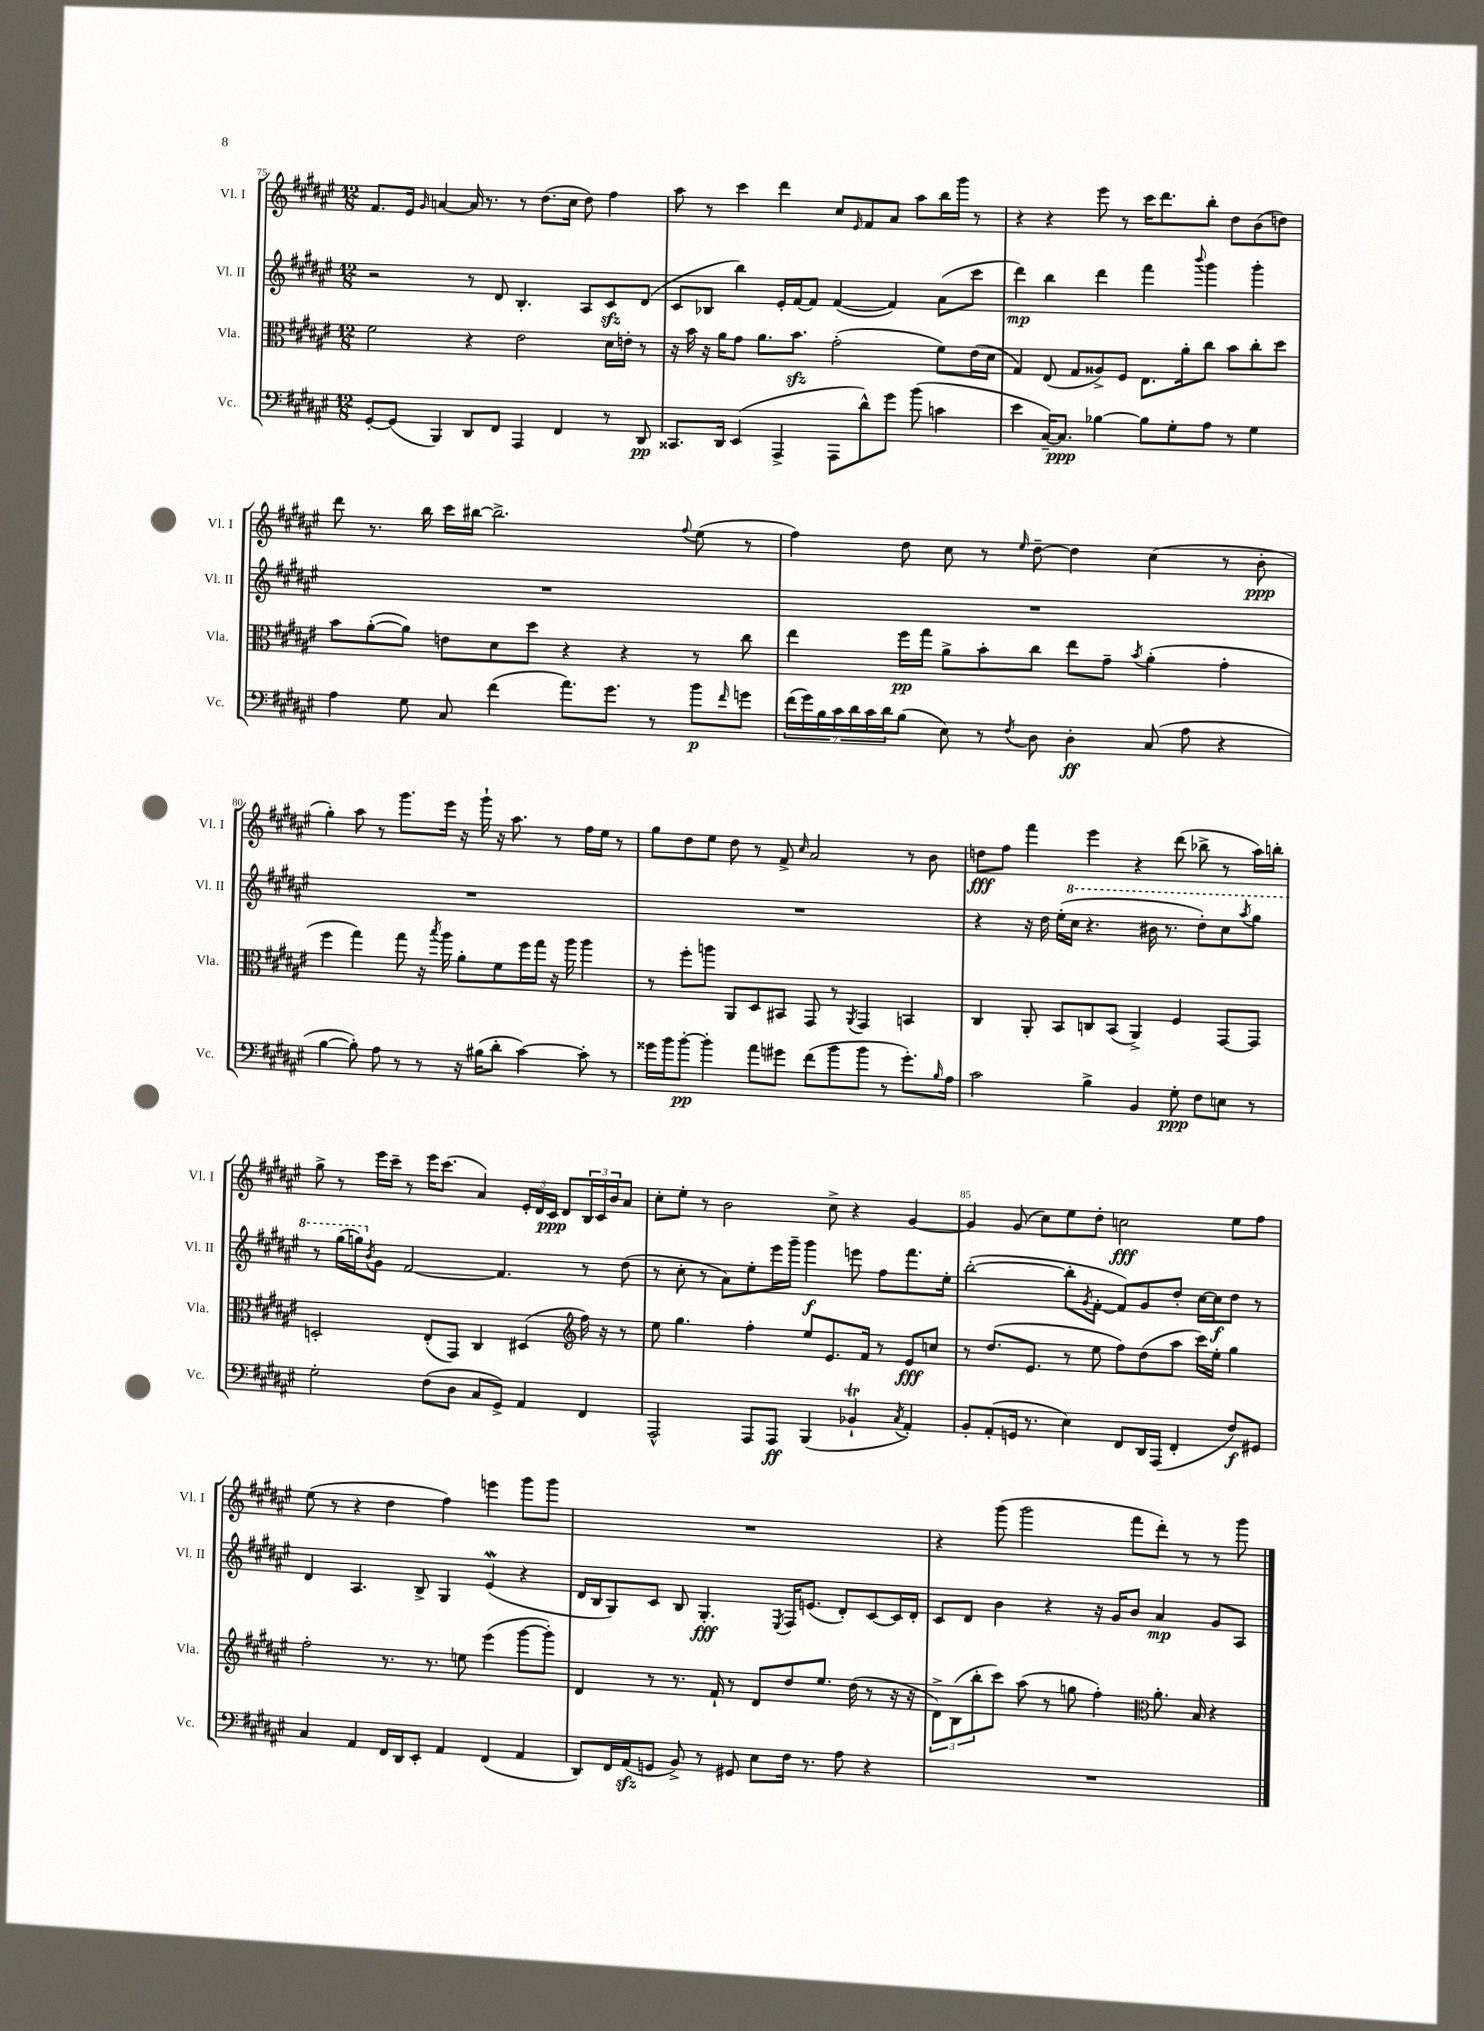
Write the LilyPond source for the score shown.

<<
\new StaffGroup <<
\new Staff = "s0" \with { instrumentName = "Vl. I" shortInstrumentName = "Vl. I" } {
    \clef treble \key fis \major \numericTimeSignature \time 12/8
    fis'8. eis'16 \grace { gis'16 } a'4~ a'16 r8. r8 dis''8.( cis''16 dis''8) fis''4 |
    ais''8 r8 cis'''4 dis'''4 cis''8 \grace { eis'16 } fis'8 ais'8 ais''8 b''16 gis'''16 r8 |
    r4 r4 eis'''8 r8 cis'''16 dis'''8. b''8-. dis''8 b'8( d''8) |
    dis'''8 r8. b''16 cis'''16 bis''16~ bis''2.-> \appoggiatura { fis''8 } eis''8( r8 |
    fis''4) dis''8 cis''8 r8 \grace { eis''16 } dis''8~-- dis''4 cis''4( r8 b'8-.\ppp |
    gis''4-.) ais''8 r8 gis'''8. eis'''16 r16 gis'''16-! r16 ais''8. r8 fis''16 eis''16 r8 |
    gis''8 dis''8 eis''8 dis''8 r8 fis'8-> \grace { cis''16 } ais'2 r8 b'8 |
    d''8\fff fis''8 fis'''4 eis'''4 r4 dis'''8( bes''8-> r8 ais''16) b''16-. |
    gis''8-> r8 eis'''16 cis'''16-- r8 eis'''16 cis'''8.( ais'4) \tuplet 3/2 { eis'16-. dis'16 cis'16\ppp } dis'8 \tuplet 3/2 { b16 cis'16 b'16 } ais'8 |
    cis''8-. eis''8-. r8 b'2 cis''8-> r4 gis'4~ |
    gis'4 gis'8( cis''8) eis''8 dis''8-. c''2\fff eis''8 fis''8 |
    eis''8( r8 r4 dis''4 fis''4) e'''4 gis'''8 gis'''8 |
    R1. |
    r4 gis'''8( gis'''2 fis'''8 dis'''8-.) r8 r8 gis'''8 \bar "|." |
}
\new Staff = "s1" \with { instrumentName = "Vl. II" shortInstrumentName = "Vl. II" } {
    \clef treble \key fis \major \numericTimeSignature \time 12/8
    r2 r8 dis'8 b4.-. ais8 cis'8\sfz dis'8( |
    cis'8 bes8 b''4) eis'16-. fis'16~ fis'8 fis'4~( fis'4) ais'8( cis'''8 |
    dis'''4\mp) b''4 dis'''4 fis'''4 \appoggiatura { b'''8 } gis'''4 gis'''4-. |
    R1. |
    R1. |
    R1. |
    R1. |
    r4 r16 dis''16 eis''16-.( \ottava #1 cis'''16 r4. bis''16 r8. dis'''8-.) cis'''8 \acciaccatura { ais'''8 } gis'''8 |
    r8 gis'''16( g'''16) \ottava #0 \acciaccatura { b'8 } gis'8 fis'2~ fis'4. r8 dis''8( |
    r8 cis''8-. r8 ais'8) eis''8-. eis'''16 gis'''16-- gis'''4\f e'''8 fis''8 fis'''8. eis''16-. |
    b''2~-.( b''8-. \acciaccatura { gis'8 } fis'8~-. fis'8) gis'8 dis''8-. cis''16~ cis''16\f dis''8 r8 |
    dis'4 ais4. b8-> gis4 eis'4\mordent( r4 |
    dis'16 b16 gis8) cis'8 b8 gis4.-.\fff \acciaccatura { eis8 } fis16 e'8.( dis'8-.) cis'8~ cis'16 dis'16-. |
    cis'8 dis'8 b'4 r4 r16 gis'16 b'8 ais'4\mp gis'8 ais8 \bar "|." |
}
\new Staff = "s2" \with { instrumentName = "Vla." shortInstrumentName = "Vla." } {
    \clef alto \key fis \major \numericTimeSignature \time 12/8
    fis'2 r4 eis'2 dis'16 e'16-. r8 |
    r16 b'16 r16 ais'16 gis'8 ais'8. b'8.\sfz gis'2-.( fis'8) eis'16( dis'16 |
    gis4) eis8( gis8 aisis8->) fis8 eis8. ais'16-. cis''8 b'8 cis''8-. dis''8 |
    b'8 ais'8~-.( ais'8) e'8 dis'8 dis''8 r4 r4 r8 cis''8 |
    eis''4 fis''16\pp gis''16 ais'8-> b'8-. cis''8 eis''8 gis'8-- \acciaccatura { b'8 } ais'4-.( gis'4-. |
    fis''4 gis''4) gis''8 r16 \acciaccatura { b''8 } ais''16 ais'8-. fis'8 fis''16 gis''16 r16 ais''16 ais''4 |
    r8 fis''8-. a''8 ais,8 dis8 bis,8 gis,8 r8 \acciaccatura { ais,8 } gis,4 b,4 |
    cis4 ais,8-. b,8 c8 b,8( ais,4->) fis4 gis,8~ gis,8 |
    d2-. eis8-.( gis,8) cis4 dis4( \clef treble fis''16) r16 r8 |
    eis''8 gis''4. fis''4-. eis''8 eis'8. fis'16 r8 eis'8\fff c''8 |
    r8 dis''8.( eis'8. r8 eis''8 fis''8) dis''8( ais''8 cis'''16) eis''16-. gis''4 |
    fis''2-. r8. r8. e''8 eis'''4( gis'''8~ gis'''8-.) |
    dis'4 r8 r8. fis'16-! r8 dis'8 dis''8 eis''8. dis''16( r8 r16 r16 |
    \tuplet 3/2 { dis'8->) b8( b''8-. } cis'''8) ais''8( r8 g''8 fis''4-.) \clef alto ais'8.-. b16 r4 \bar "|." |
}
\new Staff = "s3" \with { instrumentName = "Vc." shortInstrumentName = "Vc." } {
    \clef bass \key fis \major \numericTimeSignature \time 12/8
    gis,8~-. gis,8( b,,4) dis,8 fis,8 ais,,4 fis,4 r8 dis,8\pp |
    cisis,8. dis,16 eis,4( ais,,4-> ais,,8 dis'8-^) gis'8 b'8( c'4 |
    eis'4 cis16~--) cis8.\ppp bes4~ bes8 gis8-. ais8 r8 gis4 |
    ais4 gis8 cis8 fis'4( ais'8.) gis'8. r8 b'8\p \grace { fis'16 } g'8 |
    \tuplet 7/4 { fis'16( gis'16) b16 cis'16 dis'16 cis'16 dis'16 } b8( eis8) r8 \acciaccatura { fis8 } dis8 dis4-.\ff cis8( ais8 r4 |
    b4~ b8-.) ais8 r8 r8 r16 bis16( dis'8-. cis'4~) cis'8-. r8 |
    gisis'16 b'16 b'8~-.\pp b'4-. ais'8 gis'8 fis'8( b'8 b'8 r8 gis'8.-.) \grace { b16 } ais16 |
    cis'2 b4-> b,4 gis8-.\ppp fis8 e8 r8 |
    gis2-. fis8( dis8 cis8 gis,8->) ais,4 fis,4 |
    ais,,2-^ ais,,8 ais,,8\ff b,,4( bes,4-!\trill \acciaccatura { cis8 } ais,4-.) |
    b,8-. ais,8-.( g,16 r8. eis4) fis,8 dis,16 ais,,16( fis,4-. fis8\f) gis,8 |
    cis4 ais,4 fis,16 dis,16 eis,8-. ais,4 fis,4( ais,4 |
    dis,8) fis,16 ais,16\sfz( g,8 b,8->) r8 gis,8 eis8 fis16 r8. ais8 r4 |
    R1. \bar "|." |
}
>>
>>
\layout { \context { \Score currentBarNumber = #75 \override BarNumber.break-visibility = ##(#f #t #t) barNumberVisibility = #(every-nth-bar-number-visible 5) } }
